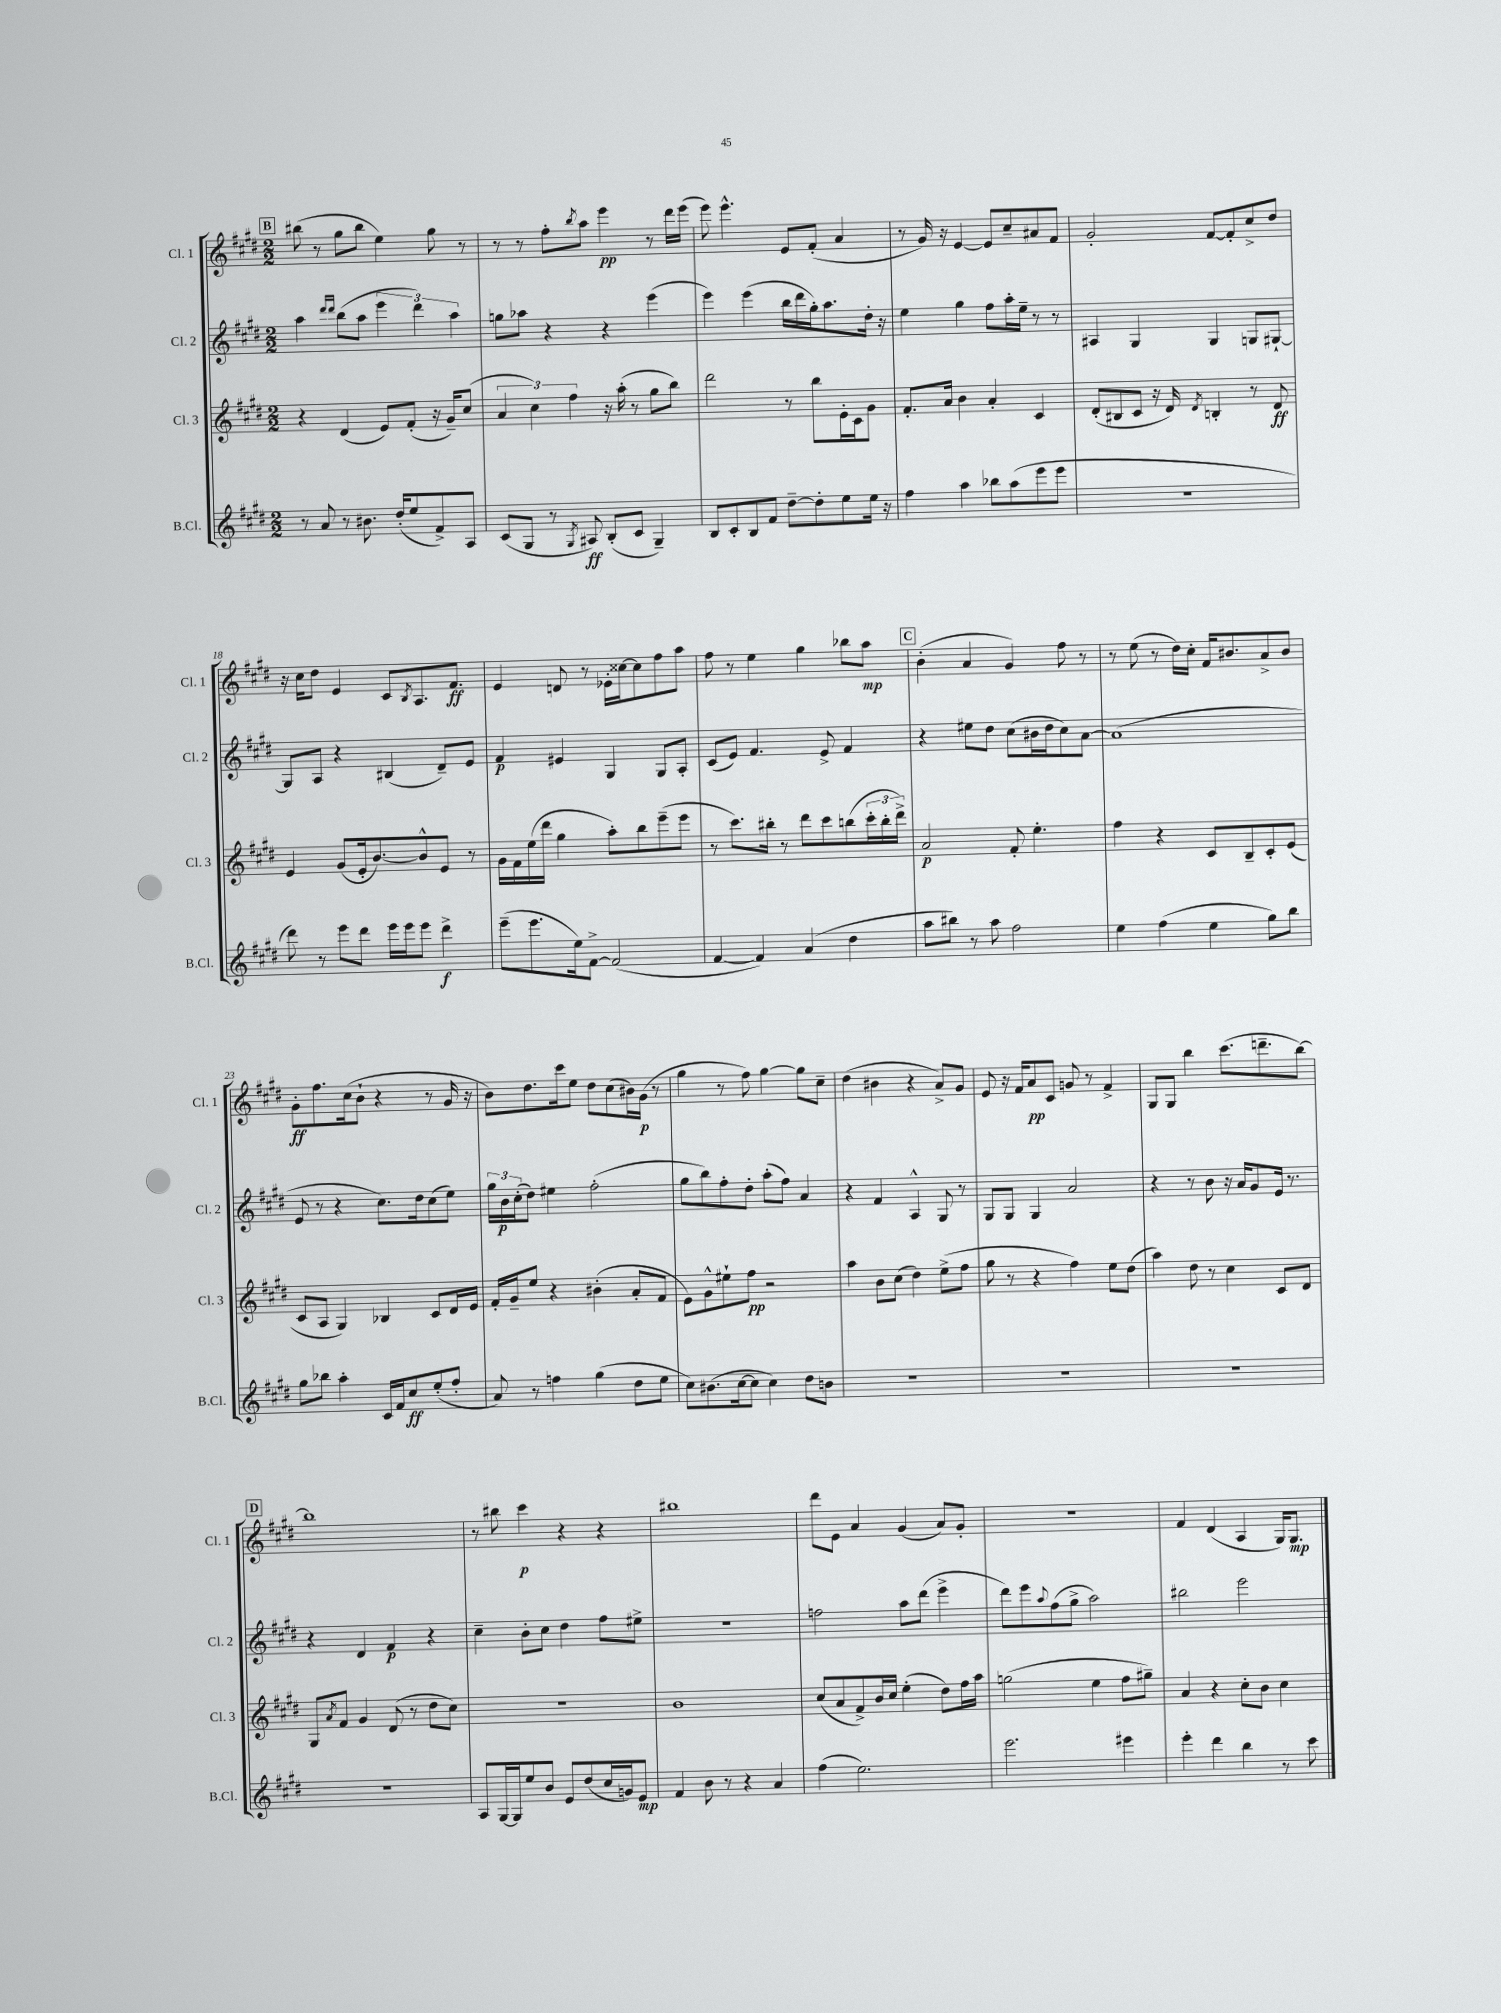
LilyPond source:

<<
\new StaffGroup <<
\new Staff = "s0" \with { instrumentName = "Cl. 1" shortInstrumentName = "Cl. 1" } {
    \clef treble \key e \major \numericTimeSignature \time 2/2
    \mark \markup { \box "B" } bis''8( r8 gis''8 bis''8 e''4) gis''8 r8 |
    r8 r8 fis''8-. \acciaccatura { b''8 } a''8 e'''4\pp r8 dis'''16 e'''16( |
    e'''8) e'''4.-^ e'8 fis'8-.( a'4 |
    r8 gis'16) r16 e'4~ e'8 cis''8-- ais'8 fis'8 |
    gis'2-. fis'8~ fis'8-. cis''8-> dis''8 |
    r16 cis''16 dis''8 e'4 cis'8 \acciaccatura { b8 } a8. fis'8.\ff |
    e'4 d'8 r8 ees'16-. cisis''16~ cisis''8 fis''8 a''8 |
    fis''8 r8 e''4 gis''4 bes''8 a''8\mp |
    \mark \markup { \box "C" } b'4-.( a'4 gis'4) fis''8 r8 |
    r8 e''8( r8 dis''16) cis''16-. fis'16 bis'8. a'8-> bis'8 |
    gis'8-.\ff fis''8. cis''16( b'8-! r4 r8 gis'16 r16 |
    b'8) dis''8. cis'''16 e''8 dis''8 cis''8( bis'16) gis'16\p( r8 |
    gis''4 r8 fis''8) gis''4~ gis''8 cis''8-- |
    dis''4( bis'4 r4 a'8->) gis'8 |
    e'8 r16 fis'16 a'8\pp cis'8 g'8 r8 fis'4-> |
    gis8 gis8 b''4 cis'''8.( d'''8.-- b''8~) |
    \mark \markup { \box "D" } b''1 |
    r8 bis''8 cis'''4\p r4 r4 |
    bis''1 |
    dis'''8 e'8 a'4 gis'4( a'8) gis'8-. |
    R1 |
    fis'4 dis'4( a4 gis16) gis8.\mp \bar "|." |
}
\new Staff = "s1" \with { instrumentName = "Cl. 2" shortInstrumentName = "Cl. 2" } {
    \clef treble \key e \major \numericTimeSignature \time 2/2
    \mark \markup { \box "B" } a''4 \grace { dis'''16 dis'''16 } b''8( a''8 \tuplet 3/2 { e'''4 dis'''4) a''4 } |
    g''8 aes''8 r4 r4 e'''4( |
    e'''4) e'''4( b''16 dis'''16 gis''16-.) a''8. dis''16-. r16 |
    e''4 gis''4 fis''8 a''16-. e''16-- r8 r8 |
    ais4 gis4 gis4 g8 gis8~-! |
    gis8 a8 r4 bis4( dis'8--) e'8 |
    fis'4\p eis'4 gis4 gis8 a8-. |
    cis'8( e'8) fis'4. e'8-> fis'4 |
    \mark \markup { \box "C" } r4 eis''8 dis''8 cis''8( bis'16 dis''16 cis''8) a'8~ |
    a'1( |
    e'8 r8 r4 cis''8.) dis''16 cis''8( e''8) |
    \tuplet 3/2 { gis''16 b'16\p cis''16-.( } dis''8) eis''4 fis''2-.( |
    gis''8 b''8) fis''8-. dis''8-. a''8-.( fis''8) a'4 |
    r4 fis'4 a4-^ gis8 r8 |
    gis8 gis8 gis4 a'2 |
    r4 r8 b'8 r16 a'16 gis'8 e'16 r8. |
    \mark \markup { \box "D" } r4 dis'4 fis'4\p r4 |
    cis''4-- b'8-. cis''8 dis''4 fis''8 eis''8-> |
    r1 |
    f''2 a''8 dis'''8( e'''4-> |
    dis'''8) e'''8 \appoggiatura { a''8 } fis''8( gis''8-> a''2) |
    bis''2 e'''2 \bar "|." |
}
\new Staff = "s2" \with { instrumentName = "Cl. 3" shortInstrumentName = "Cl. 3" } {
    \clef treble \key e \major \numericTimeSignature \time 2/2
    \mark \markup { \box "B" } r4 dis'4( e'8) fis'8-.( r16 gis'16--) cis''8( |
    \tuplet 3/2 { a'4 cis''4) fis''4 } r16 a''16-.( r8 gis''8 b''8) |
    dis'''2 r8 b''8 e'16-. cis'16 gis'8 |
    fis'8.-. a'16 b'4 a'4-. cis'4 |
    dis'8-.( bis8 cis'8 r16 dis'16) \acciaccatura { dis'8 } b4-. r8 dis'8\ff |
    e'4 gis'8( e'16-. b'8.~) b'8-^ e'8 r8 |
    gis'16 fis'16 e''16( dis'''16 gis''4 a''8-.) b''8 e'''8--( e'''8 |
    r8 cis'''8.) bis''16-. r8 dis'''8 cis'''8 b''8( \tuplet 3/2 { cis'''16-. b''16-. dis'''16->) } |
    \mark \markup { \box "C" } a'2\p fis'8-. e''4.-. |
    fis''4 r4 cis'8 b8-- cis'8-. e'8( |
    cis'8 a8 gis4) bes4 cis'8 dis'16 e'16 |
    fis'16-. gis'16-- e''8 r4 bis'4-.( a'8-. fis'8 |
    e'8) gis'8-^ eis''8-! fis''8\pp r2 |
    a''4 b'8 cis''8( dis''4) e''8->( fis''8 |
    gis''8 r8 r4 fis''4) e''8 dis''8( |
    a''4) dis''8 r8 cis''4 cis'8 dis'8 |
    \mark \markup { \box "D" } gis8 \acciaccatura { a'8 } fis'8 gis'4 dis'8( r8 dis''8 cis''8) |
    R1 |
    b'1 |
    cis''8( a'8 fis'8->) b'16 cis''16 e''4-.( dis''8) fis''16 a''16 |
    g''2( e''4 fis''8 gis''8--) |
    a'4 r4 cis''8-. b'8 cis''4 \bar "|." |
}
\new Staff = "s3" \with { instrumentName = "B.Cl." shortInstrumentName = "B.Cl." } {
    \clef treble \key e \major \numericTimeSignature \time 2/2
    \mark \markup { \box "B" } r8 a'8 r8 bis'8. dis''16-.( e''8 fis'8->) a8 |
    cis'8( gis8 r8 \acciaccatura { gis8 } ais8\ff) b8-.( cis'8 gis4--) |
    b8 cis'8-. b8 fis'8 dis''8~-- dis''8-. e''8 e''16 r16 |
    fis''4 a''4 bes''8 a''8( e'''8 e'''8 |
    R1 |
    dis'''8) r8 e'''8 dis'''8 e'''16 e'''16 e'''8 dis'''4->\f |
    e'''8--( e'''8. e''16) fis'8~-> fis'2( |
    fis'4~ fis'4) a'4( dis''4 |
    \mark \markup { \box "C" } a''8 bis''8) r8 a''8 fis''2 |
    e''4 fis''4( e''4 gis''8) b''8 |
    gis''8 bes''8 a''4-. cis'16 fis'16 cis''8\ff e''8-.( fis''8-. |
    a'8) r8 f''4 gis''4( dis''8 e''8 |
    cis''8) bis'8.( cis''16~ cis''8 cis''4) dis''8 b'8 |
    R1 |
    R1 |
    R1 |
    \mark \markup { \box "D" } R1 |
    a8 gis16~ gis16 e''8 b'8 e'8 dis''8( cis''16 g'16) e'8\mp |
    fis'4 b'8 r8 r4 a'4 |
    fis''4( e''2.) |
    e'''2. eis'''4 |
    e'''4-. dis'''4 b''4 r8 cis'''8 \bar "|." |
}
>>
>>
\layout { \context { \Score currentBarNumber = #13 } }
